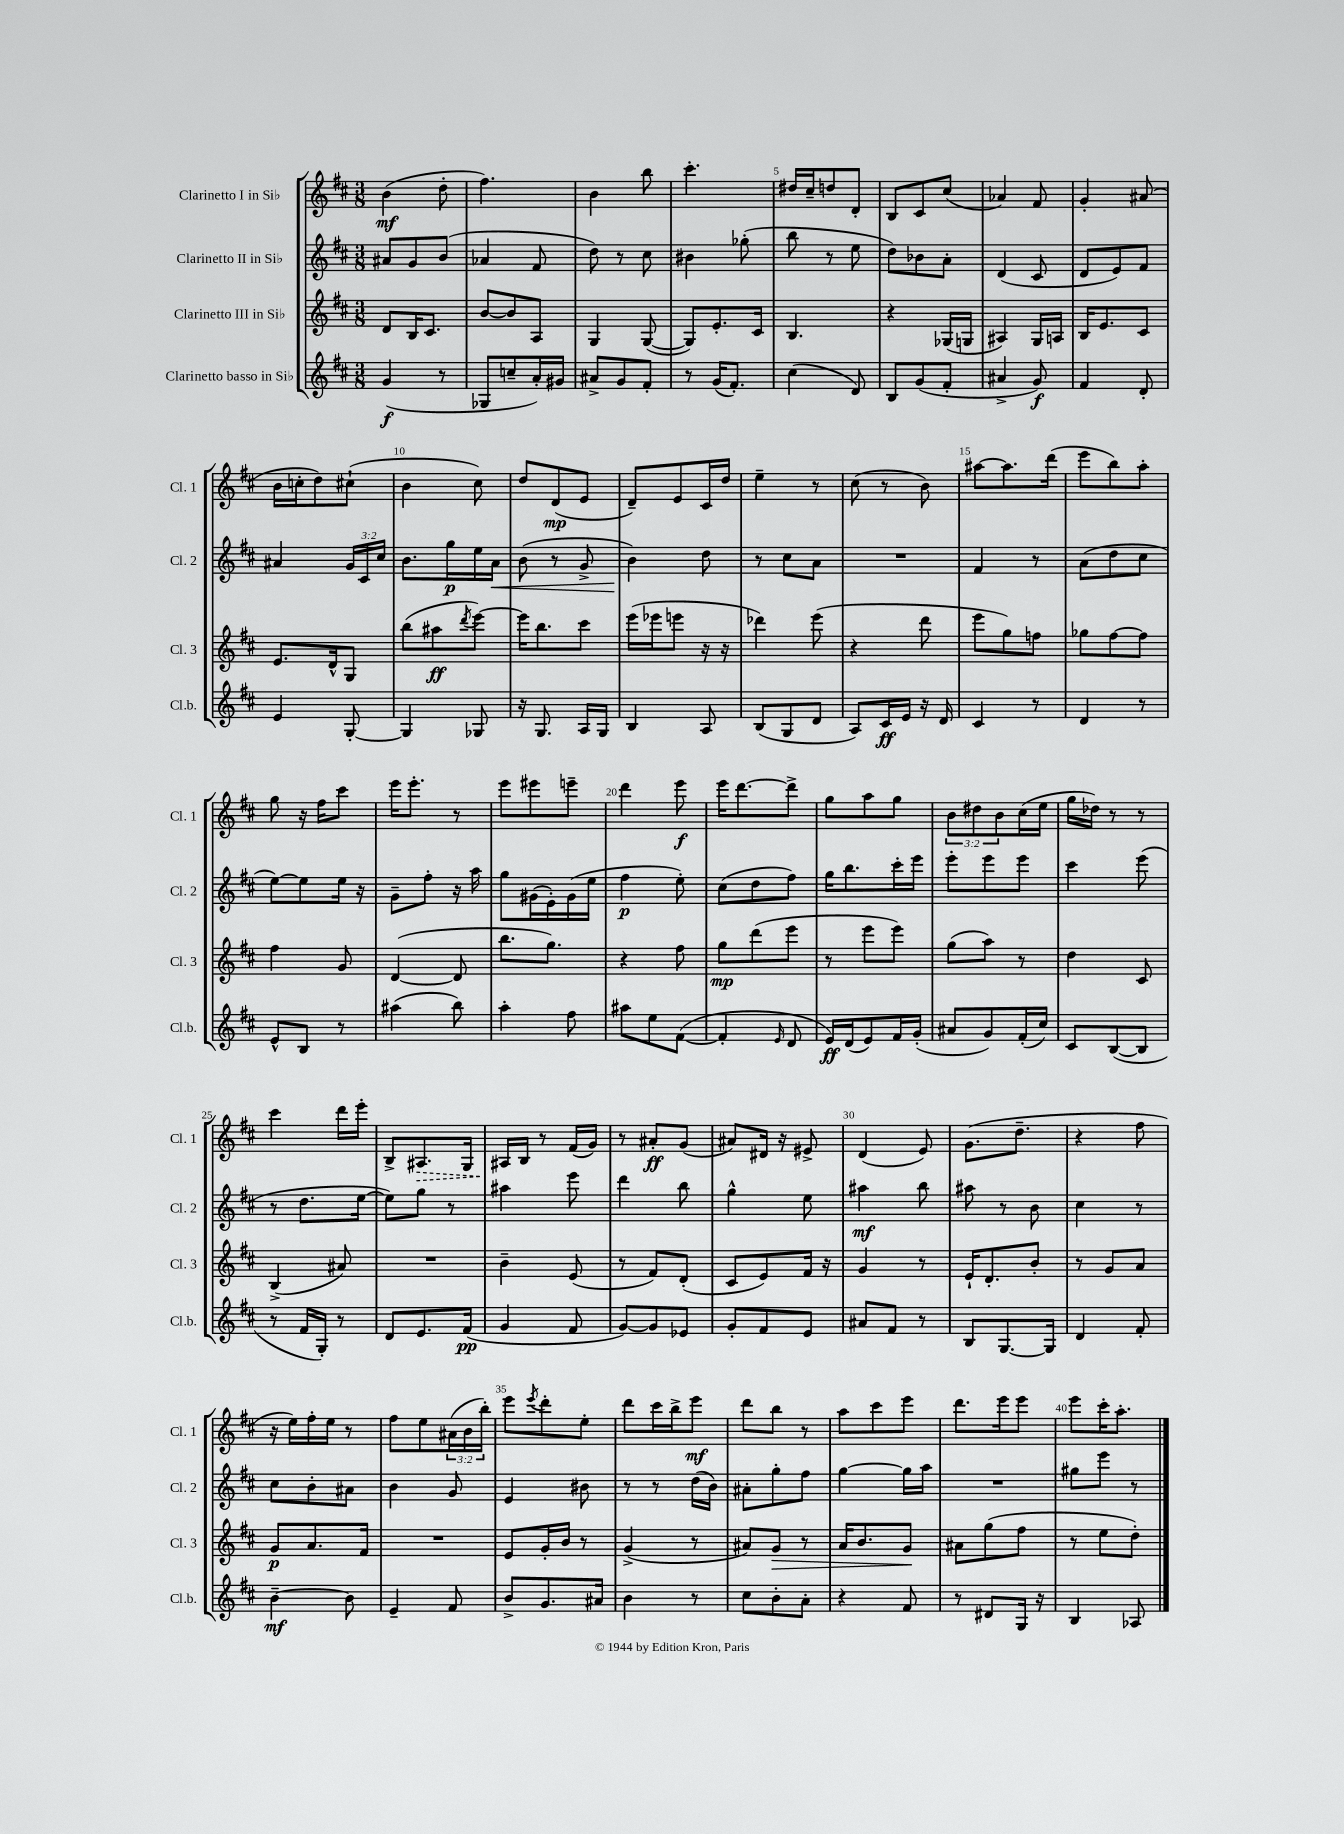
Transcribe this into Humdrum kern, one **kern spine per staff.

**kern	**dynam	**kern	**dynam	**kern	**dynam	**kern	**dynam
*part4	*part4	*part3	*part3	*part2	*part2	*part1	*part1
*staff4	*staff4	*staff3	*staff3	*staff2	*staff2	*staff1	*staff1
*I"Clarinetto basso in Si♭	*	*I"Clarinetto III in Si♭	*	*I"Clarinetto II in Si♭	*	*I"Clarinetto I in Si♭	*
*I'Cl.b.	*	*I'Cl. 3	*	*I'Cl. 2	*	*I'Cl. 1	*
*clefG2	*	*clefG2	*	*clefG2	*	*clefG2	*
*k[f#c#]	*	*k[f#c#]	*	*k[f#c#]	*	*k[f#c#]	*
*M3/8	*	*M3/8	*	*M3/8	*	*M3/8	*
=1	=1	=1	=1	=1	=1	=1	=1
(4g/	f	8d/L	.	8a#X/L	.	(4b\	mf
.	.	16B/K	.	8g/	.	.	.
.	.	8.c#/J	.	.	.	.	.
8r	.	.	.	(8b/J	.	8dd'\	.
=2	=2	=2	=2	=2	=2	=2	=2
8G-X/L	.	[8b/L	.	4a-X/	.	4.ff#\)	.
8ccn~/	.	8b/]	.	.	.	.	.
16a'/L)	.	8A/J	.	8f#/	.	.	.
16g#X/JJ	.	.	.	.	.	.	.
=3	=3	=3	=3	=3	=3	=3	=3
8a#X^/L	.	4G/	.	8dd\)	.	4b\	.
8g/	.	.	.	8r	.	.	.
8f#'/J	.	([8G/	.	8cc#\	.	8bb\	.
=4	=4	=4	=4	=4	=4	=4	=4
8r	.	8G/L])	.	4b#X\	.	4.ccc#'\	.
(16g/KL	.	8.e'/	.	.	.	.	.
8.f#'/J)	.	.	.	.	.	.	.
.	.	.	.	(8gg-X'\	.	.	.
.	.	16c#/Jk	.	.	.	.	.
=5	=5	=5	=5	=5	=5	=5	=5
(4cc#\	.	4.B/	.	8bb\	.	16dd#X/LL	.
.	.	.	.	.	.	16cc#~/J	.
.	.	.	.	8r	.	8ddn/	.
8d/)	.	.	.	8ee\	.	8d'/J	.
=6	=6	=6	=6	=6	=6	=6	=6
8B/L	.	4r	.	8dd\L)	.	8B/L	.
(8g/	.	.	.	8b-X\	.	8c#/	.
8f#'/J	.	(16G-X/LL	.	8a'\J	.	(8cc#/J	.
.	.	16Gn/JJ	.	.	.	.	.
=7	=7	=7	=7	=7	=7	=7	=7
4a#X^/	.	4A#X/)	.	(4d/	.	4a-X/)	.
8g/)	f	16G/LL	.	8c#/	.	8f#/	.
.	.	16An/JJ	.	.	.	.	.
=8	=8	=8	=8	=8	=8	=8	=8
4f#/	.	16B/KL	.	8d/L	.	4g'/	.
.	.	8.e/	.	.	.	.	.
.	.	.	.	8e/)	.	.	.
8d'/	.	8c#/J	.	8f#/J	.	(8a#X/	.
!!LO:LB:g=z
=9	=9	=9	=9	=9	=9	=9	=9
4e/	.	8.e/L	.	4a#X/	.	16b\LL	.
.	.	.	.	.	.	16ccn'\J	.
.	.	.	.	.	.	8dd\)	.
.	.	16d^^/k	.	.	.	.	.
[8G'/	.	8G/J	.	24g/LL	.	(8cc#X`\J	.
.	.	.	.	24c#/	.	.	.
.	.	.	.	24cc#/JJ	.	.	.
=10	=10	=10	=10	=10	=10	=10	=10
4G/]	.	(8bb\L	.	8.b\L	.	4b\	.
.	.	8aa#X\	ff	.	.	.	.
.	.	.	.	16gg\L	p	.	.
.	.	8qddd/	.	.	.	.	.
8G-X/	.	[8eee\J)	.	16ee\	.	8cc#\)	.
!	!	!	!	!	!LO:HP:b	!	!
.	.	.	.	16a\JJ	<	.	.
=11	=11	=11	=11	=11	=11	=11	=11
16r	.	16eee\KL]	.	(8b\	.	8dd/L	.
8.G/	.	8.bb\	.	.	.	.	.
.	.	.	.	8r	.	(8d/	mp
16A/LL	.	8ccc#\J	.	8g^/	.	8e/J	.
16G/JJ	.	.	.	.	.	.	.
=12	=12	=12	=12	=12	=12	=12	=12
4B/	.	(16eee\LL	.	4b\)	.	8d~/L)	.
.	.	16eee-X\J	.	.	.	.	.
.	.	8eeen\J	.	.	.	8e/	.
8A/	.	16r	.	8dd\	[	16c#/L	.
.	.	16r	.	.	.	16dd/JJ	.
=13	=13	=13	=13	=13	=13	=13	=13
(8B/L	.	4ddd-X\)	.	8r	.	4ee~\	.
8G/	.	.	.	8cc#\L	.	.	.
8d/J	.	(8eee\	.	8a\J	.	8r	.
=14	=14	=14	=14	=14	=14	=14	=14
8A/L)	.	4r	.	4.r	.	(8cc#\	.
16c#/L	ff	.	.	.	.	8r	.
16e/JJ	.	.	.	.	.	.	.
16r	.	8ddd\	.	.	.	8b\)	.
16d/	.	.	.	.	.	.	.
=15	=15	=15	=15	=15	=15	=15	=15
4c#/	.	8eee\L	.	4f#/	.	[8aa#X\L	.
.	.	8gg\)	.	.	.	8.aa#\]	.
8r	.	8ffn\J	.	8r	.	.	.
.	.	.	.	.	.	(16ddd\Jk	.
=16	=16	=16	=16	=16	=16	=16	=16
4d/	.	8gg-X\L	.	(8a\L	.	8eee\L	.
.	.	[8ff#\	.	8dd\	.	8bb\)	.
8r	.	8ff#\J]	.	8cc#\J	.	8aa'\J	.
!!LO:LB:g=z
=17	=17	=17	=17	=17	=17	=17	=17
8e^^/L	.	4ff#\	.	[8ee\L)	.	8gg\	.
8B/J	.	.	.	8ee\]	.	16r	.
.	.	.	.	.	.	16ff#\KL	.
8r	.	8g/	.	16ee\Jk	.	8ccc#\J	.
.	.	.	.	16r	.	.	.
=18	=18	=18	=18	=18	=18	=18	=18
(4aa#X\	.	([4d/	.	8g~\L	.	16eee\KL	.
.	.	.	.	.	.	8.eee'\J	.
.	.	.	.	8ff#'\J	.	.	.
8bb\)	.	8d/]	.	16r	.	8r	.
.	.	.	.	16aa\	.	.	.
=19	=19	=19	=19	=19	=19	=19	=19
4aa'\	.	8.bb\L	.	8gg\L	.	8eee\L	.
.	.	.	.	(16g#X\L	.	8eee#X\	.
.	.	8.gg\J)	.	16e'\)	.	.	.
8ff#\	.	.	.	(16g#\	.	8eeen~\J	.
.	.	.	.	16ee\JJ	.	.	.
=20	=20	=20	=20	=20	=20	=20	=20
8aa#X\L	.	4r	.	4ff#\	p	4ddd\	.
8ee\	.	.	.	.	.	.	.
([8f#\J	.	8ff#\	.	8ee'\)	.	8eee\	f
=21	=21	=21	=21	=21	=21	=21	=21
4f#'/]	.	8gg\L	mp	(8cc#\L	.	16eee\KL	.
.	.	.	.	.	.	[8.ddd\	.
.	.	(8ddd\	.	8dd\	.	.	.
16qqe/	.	.	.	.	.	.	.
8d/	.	8eee\J	.	8ff#\J)	.	8ddd^\J]	.
=22	=22	=22	=22	=22	=22	=22	=22
16e/LL)	ff	8r	.	16gg\KL	.	8gg\L	.
(16d/J	.	.	.	8.bb\	.	.	.
8e/)	.	8eee\L	.	.	.	8aa\	.
16f#/L	.	8eee\J)	.	16ccc#'\L	.	8gg\J	.
(16g'/JJ	.	.	.	16eee\JJ	.	.	.
=23	=23	=23	=23	=23	=23	=23	=23
8a#X/L	.	(8gg\L	.	8eee'\L	.	12b\L	.
.	.	.	.	.	.	12dd#X\	.
8g/)	.	8aa\J)	.	8eee\	.	.	.
.	.	.	.	.	.	12b\	.
(16f#'/L	.	8r	.	8eee\J	.	(16cc#\L	.
16cc#/JJ)	.	.	.	.	.	16ee\JJ	.
=24	=24	=24	=24	=24	=24	=24	=24
8c#/L	.	4dd\	.	4ccc#\	.	16gg\LL	.
.	.	.	.	.	.	16dd-X\JJ)	.
([8B/	.	.	.	.	.	8r	.
8B/J]	.	8c#/	.	(8eee\	.	8r	.
!!LO:LB:g=z
=25	=25	=25	=25	=25	=25	=25	=25
8r	.	(4B^/	.	8r	.	4ccc#\	.
16f#/LL	.	.	.	8.dd\L	.	.	.
16G'/JJ)	.	.	.	.	.	.	.
8r	.	8a#X/)	.	.	.	16ddd\LL	.
.	.	.	.	[16ee\Jk	.	16eee'\JJ	.
=26	=26	=26	=26	=26	=26	=26	=26
8d/L	.	4.r	.	8ee\L])	.	8B^/L	.
!	!	!	!	!	!	!	!LO:HP:b
8.e/	.	.	.	8gg\J	.	8.A#X/	>
.	.	.	.	8r	.	.	.
(16f#/Jk	pp	.	.	.	.	16G/Jk	.
=27	=27	=27	=27	=27	=27	=27	=27
4g/	.	4b~\	.	4aa#X\	.	16A#X/LL	.
.	.	.	.	.	.	16B/JJ	]
.	.	.	.	.	.	8r	.
8f#/	.	(8e/	.	8eee\	.	(16f#/LL	.
.	.	.	.	.	.	16g/JJ)	.
=28	=28	=28	=28	=28	=28	=28	=28
[8g/L)	.	8r	.	4ddd\	.	8r	.
8g/]	.	8f#/L)	.	.	.	8a#X'/L	ff
8e-X/J	.	(8d'/J	.	8bb\	.	(8g/J	.
=29	=29	=29	=29	=29	=29	=29	=29
8g'/L	.	8c#/L	.	4gg^^\	.	8a#X/L)	.
8f#/	.	8e/)	.	.	.	16d#X/Jk	.
.	.	.	.	.	.	16r	.
8e/J	.	16f#/Jk	.	8ee\	.	8e#X^/	.
.	.	16r	.	.	.	.	.
=30	=30	=30	=30	=30	=30	=30	=30
8a#X/L	.	4g/	.	4aa#X\	mf	(4d/	.
8f#/J	.	.	.	.	.	.	.
8r	.	8r	.	8bb\	.	8e/)	.
=31	=31	=31	=31	=31	=31	=31	=31
8B/L	.	16e`/KL	.	8aa#X\	.	(8.g\L	.
.	.	8.d'/	.	.	.	.	.
[8.G/	.	.	.	8r	.	.	.
.	.	.	.	.	.	8.dd~\J	.
.	.	8b'/J	.	8b\	.	.	.
16G/Jk]	.	.	.	.	.	.	.
=32	=32	=32	=32	=32	=32	=32	=32
4d/	.	8r	.	4cc#\	.	4r	.
.	.	8g/L	.	.	.	.	.
8f#'/	.	8a/J	.	8r	.	8ff#\	.
!!LO:LB:g=z
=33	=33	=33	=33	=33	=33	=33	=33
[4b~\	mf	8g/L	p	8cc#\L	.	16r	.
.	.	.	.	.	.	16ee\LL)	.
.	.	8.a/	.	8b'\	.	16ff#'\	.
.	.	.	.	.	.	16ee\JJ	.
8b\]	.	.	.	8a#X\J	.	8r	.
.	.	16f#/Jk	.	.	.	.	.
=34	=34	=34	=34	=34	=34	=34	=34
4e~/	.	4.r	.	4b\	.	8ff#\L	.
.	.	.	.	.	.	8ee\	.
8f#/	.	.	.	8g/	.	(24a#X\L	.
.	.	.	.	.	.	24b\	.
.	.	.	.	.	.	24bb'\JJ)	.
=35	=35	=35	=35	=35	=35	=35	=35
8b^/L	.	8e/L	.	4e/	.	8eee\L	.
.	.	.	.	.	.	8qeee/	.
8.g/	.	16g'/L	.	.	.	8ddd'\	.
.	.	16b/JJ	.	.	.	.	.
.	.	8r	.	8b#X\	.	8ee'\J	.
16a#X/Jk	.	.	.	.	.	.	.
=36	=36	=36	=36	=36	=36	=36	=36
4b\	.	(4g^/	.	8r	.	8ddd\L	.
.	.	.	.	8r	.	16ccc#\L	.
.	.	.	.	.	.	16bb^\J	.
8r	.	8r	.	(16dd\LL	.	8eee\J	mf
.	.	.	.	16b\JJ)	.	.	.
=37	=37	=37	=37	=37	=37	=37	=37
8cc#\L	.	8a#X/L)	.	8a#X'\L	.	8ddd\L	.
!	!	!	!LO:HP:b	!	!	!	!
8b'\	.	8g/J	>	8gg'\	.	8bb\J	.
8a'\J	.	8r	.	8ff#\J	.	8r	.
=38	=38	=38	=38	=38	=38	=38	=38
4r	.	16a/KL	.	[4gg\	.	8aa\L	.
.	.	8.b/	.	.	.	.	.
.	.	.	.	.	.	8ccc#\	.
8f#/	.	8g/J	.	16gg\LL]	.	8eee\J	.
.	.	.	.	16aa\JJ	.	.	.
.	.	.	]	.	.	.	.
=39	=39	=39	=39	=39	=39	=39	=39
8r	.	8a#X\L	.	4.r	.	8.ddd\L	.
8d#X/L	.	(8gg\	.	.	.	.	.
.	.	.	.	.	.	16eee\k	.
16G/Jk	.	8ff#\J	.	.	.	8eee\J	.
16r	.	.	.	.	.	.	.
=40	=40	=40	=40	=40	=40	=40	=40
4B/	.	8r	.	8gg#X\L	.	8eee\L	.
.	.	8ee\L	.	8eee\J	.	16ccc#'\K	.
.	.	.	.	.	.	8.aa'\J	.
8A-X/	.	8dd'\J)	.	8r	.	.	.
==	==	==	==	==	==	==	==
*-	*-	*-	*-	*-	*-	*-	*-
